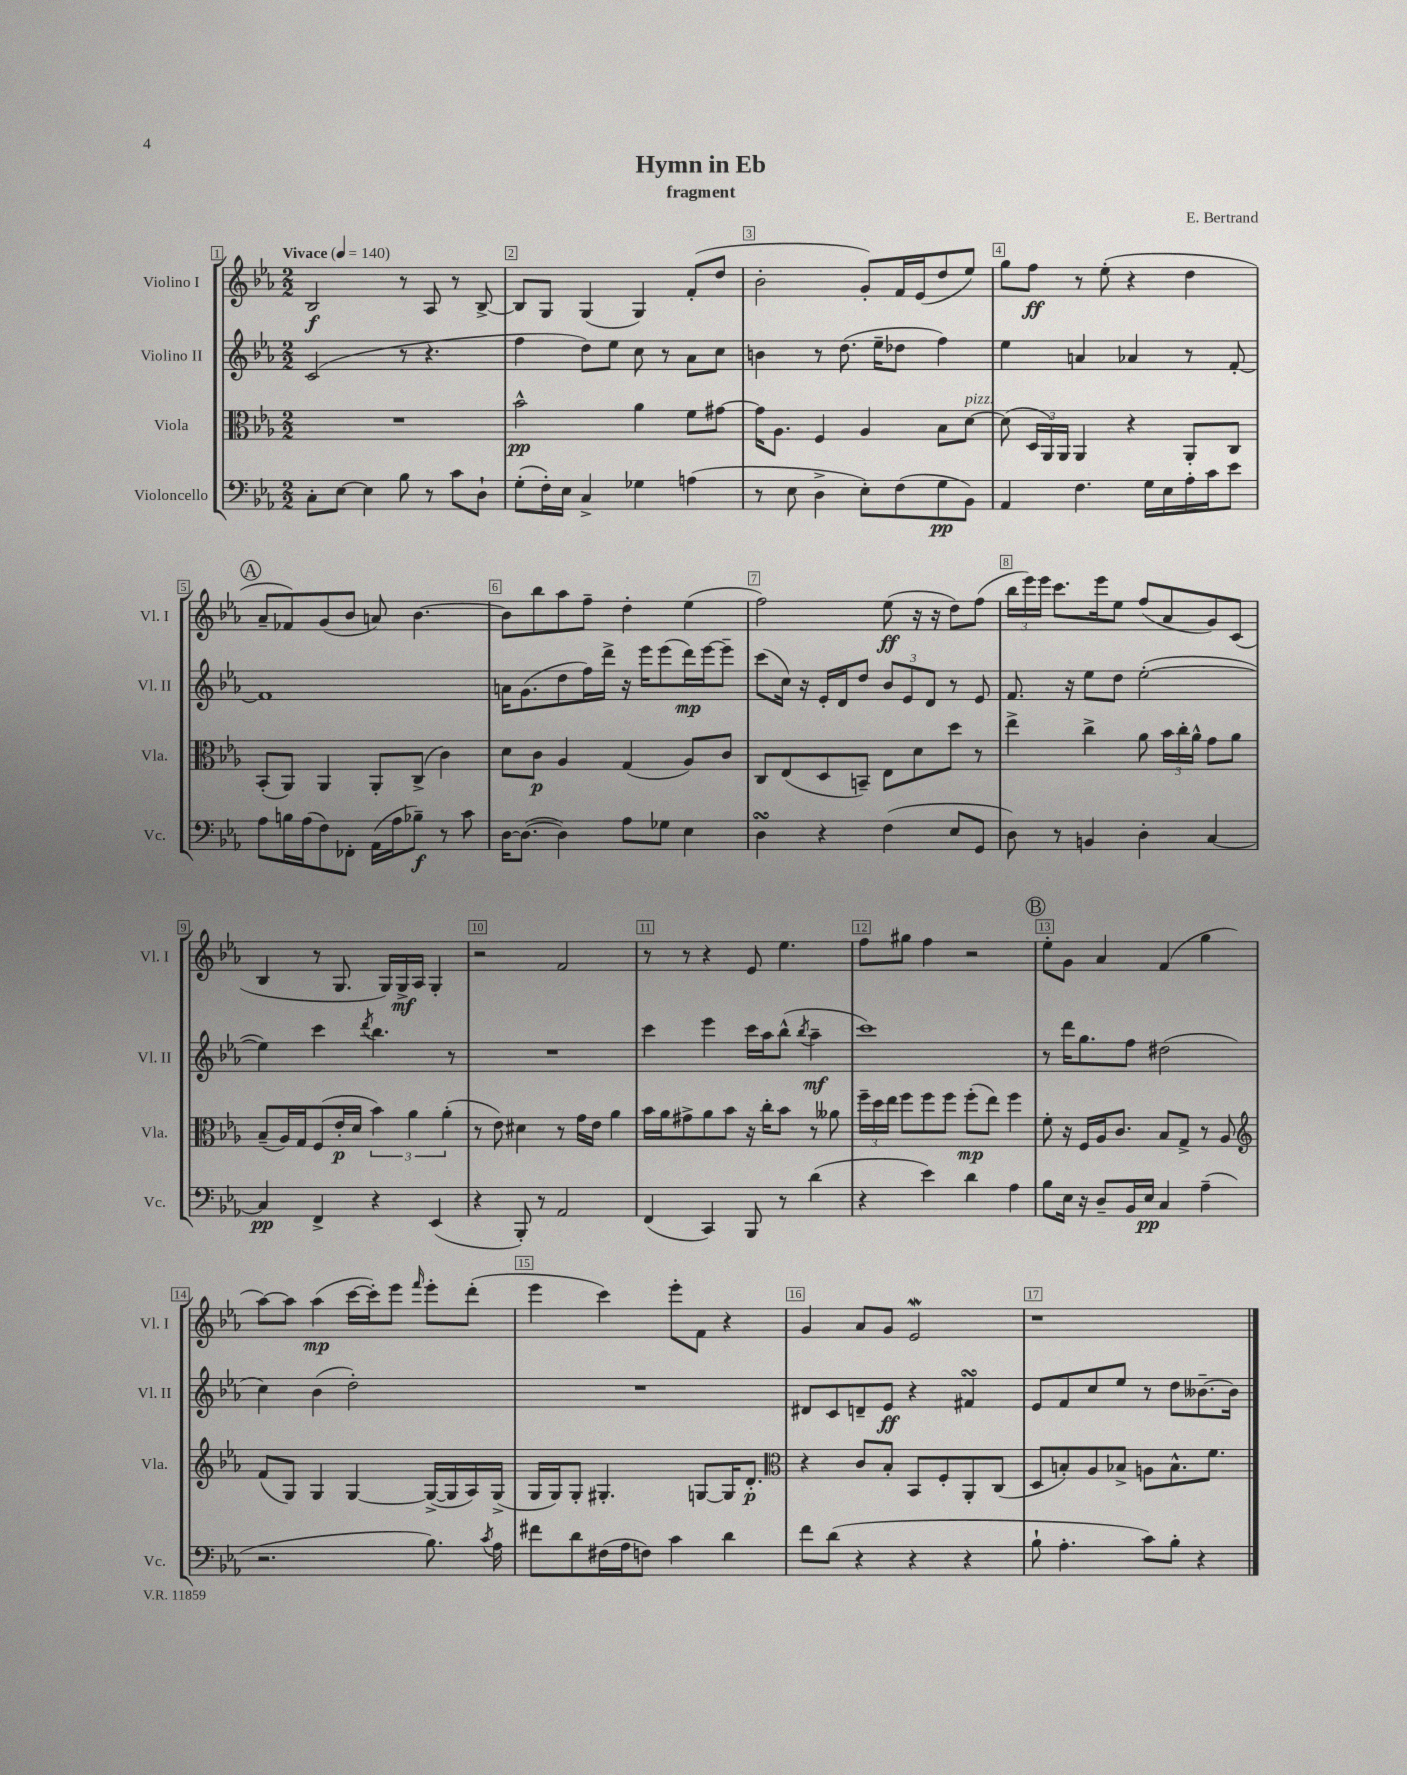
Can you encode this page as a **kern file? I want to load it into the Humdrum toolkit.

**kern	**kern	**kern	**kern
*staff4	*staff3	*staff2	*staff1
*clefF4	*clefC3	*clefG2	*clefG2
*k[b-e-a-]	*k[b-e-a-]	*k[b-e-a-]	*k[b-e-a-]
*M2/2	*M2/2	*M2/2	*M2/2
*MM140	*MM140	*MM140	*MM140
8C'	1r	(2c	2B-
[8E-	.	.	.
4E-]	.	.	.
8B-	.	8r	8r
8r	.	4.r	8A-
8c	.	.	8r
8D`	.	.	[8B-^
=	=	=	=
(8G'	2b-^^	4ff	8B-]
16F')	.	.	8G
16E-	.	.	.
4C^	.	8dd)	(4G
.	.	8ee-	.
4G-	4a-	8cc	4G)
.	.	8r	.
(4A	8f	8a-	(8f'
.	[8g#	8cc	8dd
=	=	=	=
8r	16g#]	4b	2b-'
.	8.A-	.	.
8E-	.	.	.
4D^	4F	8r	.
.	.	(8.dd	.
8E-')	4A-	.	8g')
.	.	16ee-~	.
(8F	.	8dd-	16f
.	.	.	(16e-
8G	8B-	4ff)	8dd
8BB-)	[8d	.	8ee-)
=	=	=	=
4AA-	(8d]	4ee-	8gg
.	24D	.	8ff
.	24AA-)	.	.
.	24AA-	.	.
4.F	4AA-	4a	8r
.	.	.	(8ee-'
.	4r	4a-	4r
16G	.	.	.
16E-	.	.	.
16A-'	8AA-'	8r	4dd
16c	.	.	.
8e-	8C	[8f'	.
=	=	=	=
8A-	(8BB-'	1f]	8a-~
16B	8AA-)	.	8f-)
(16A-	.	.	.
8F)	4AA-	.	(8g
8FF-'	.	.	8b-
(16AA-	8AA-'	.	8a)
16A-	.	.	.
8B-~)	(8C^	.	[4.b-
8r	4c)	.	.
8c	.	.	.
=	=	=	=
[16D	8d	16a	8b-]
(8.D_	.	(8.g	.
.	8c	.	8bb-
4D])	4A-	8dd	8aa-
.	.	16ff)	8ff~
.	.	16ddd^	.
8A-	(4G	16r	4dd'
.	.	16eee-	.
8G-	.	(8eee-	.
4E-	8A-)	16ddd)	(4ee-
.	.	[16eee-	.
.	8c	8eee-~]	.
=	=	=	=
4D	8C	(8ccc	2ff)
.	(8E-	16cc)	.
.	.	16r	.
4r	8D	16e-'	.
.	.	16d	.
.	8BB~)	8dd	.
(4F	8E-	12b-	(8ee-
.	.	12e-	.
.	8d	.	16r
.	.	12d	.
.	.	.	16r
8E-	8dd	8r	8dd)
8GG	8r	8e-	(8ff
=	=	=	=
8D)	4ee-^	8.f	24bb-
.	.	.	24eee-)
.	.	.	24eee-
8r	.	.	8.ccc
.	.	16r	.
4BB	4cc^	8ee-	.
.	.	.	16eee-
.	.	8dd	8ee-
4D'	8a-	([2ee-'	(8ff
.	24b-	.	8a-
.	24cc'	.	.
.	24a-^^	.	.
[4C	8g	.	8g)
.	8a-	.	(8c
=	=	=	=
4C]	(8B-~	4ee-])	4B-
.	16A-)	.	.
.	16G	.	.
4FF^	(8F	4ccc	8r
.	16e-'	.	8.G
.	16d	.	.
.	.	8qddd	.
4r	6b-)	4.bb-	.
.	.	.	16G)
.	.	.	16G^
.	6a-	.	.
.	.	.	16A-
(4EE-	.	.	4G'
.	(6a-'	.	.
.	.	8r	.
=	=	=	=
4r	8r	1r	2r
.	8e-)	.	.
8BBB-')	4d#	.	.
8r	.	.	.
2AA-	8r	.	2f
.	16g	.	.
.	16e-	.	.
.	4a-	.	.
=	=	=	=
(4FF	16b-	4ccc	8r
.	16a-	.	.
.	8g#^	.	8r
4CC)	8a-	4eee-	4r
.	8b-	.	.
8BBB-	16r	16ccc	8e-
.	16cc'	16aa-	.
8r	8b-	(8bb-^^	4.ee-
.	.	8qbb-	.
(4d	8r	4aa-~	.
.	8a--	.	.
=	=	=	=
4r	24ff~	1ccc)	8ff
.	24dd	.	.
.	24ee-	.	.
.	8ff	.	8gg#
4e-)	8ff	.	4ff
.	8ff	.	.
4d	(8ff'	.	2r
.	8ee-)	.	.
4A-	4ff	.	.
=	=	=	=
8B-	8f'	8r	8ee-'
16E-	16r	16ddd	8g
16r	16F	8.gg	.
8D~	16A-	.	4a-
.	8.c	.	.
16BB-	.	8ff	.
16E-	.	.	.
4C	8B-	(2dd#	(4f
.	8G^	.	.
(4A-~	8r	.	4gg
.	8A-	.	.
=	=	=	=
*	*clefG2	*	*
2.r	(8f	4cc)	[8aa-)
.	8G)	.	8aa-]
.	4G	(4b-	(4aa-
.	[4G	2dd')	[16ccc
.	.	.	16ccc'])
.	.	.	8eee-
.	.	.	16qqfff
8.B-)	(16G^_	.	8eee-'
.	16G]	.	.
.	16A-)	.	(8ddd'
8qc	.	.	.
16A-	(16G^	.	.
=	=	=	=
8f#	16G	1r	4eee-
.	16G)	.	.
8d	8G'	.	.
(16F#	4.G#'	.	4ccc)
16A-	.	.	.
8F)	.	.	.
4c	.	.	8eee-'
.	[8G	.	8f
4d	16G]	.	4r
.	8.d'	.	.
=	=	=	=
*	*clefC3	*	*
8f	4r	8d#	4g
(8d	.	8c	.
4r	8c	8d~	8a-
.	8B-'	8e-	8g
4r	8BB-	4r	2e-
.	8F'	.	.
4r	8AA-'	4f#	.
.	(8C	.	.
=	=	=	=
8B-`	8D	8e-	1r
4.A-'	8B')	8f	.
.	8A-	8cc	.
.	8B-^	8ee-	.
8c)	8A	8r	.
8B-'	8.B-^^	8dd	.
4r	.	[8.b--~	.
.	8.f	.	.
.	.	16b--]	.
==	==	==	==
*-	*-	*-	*-
